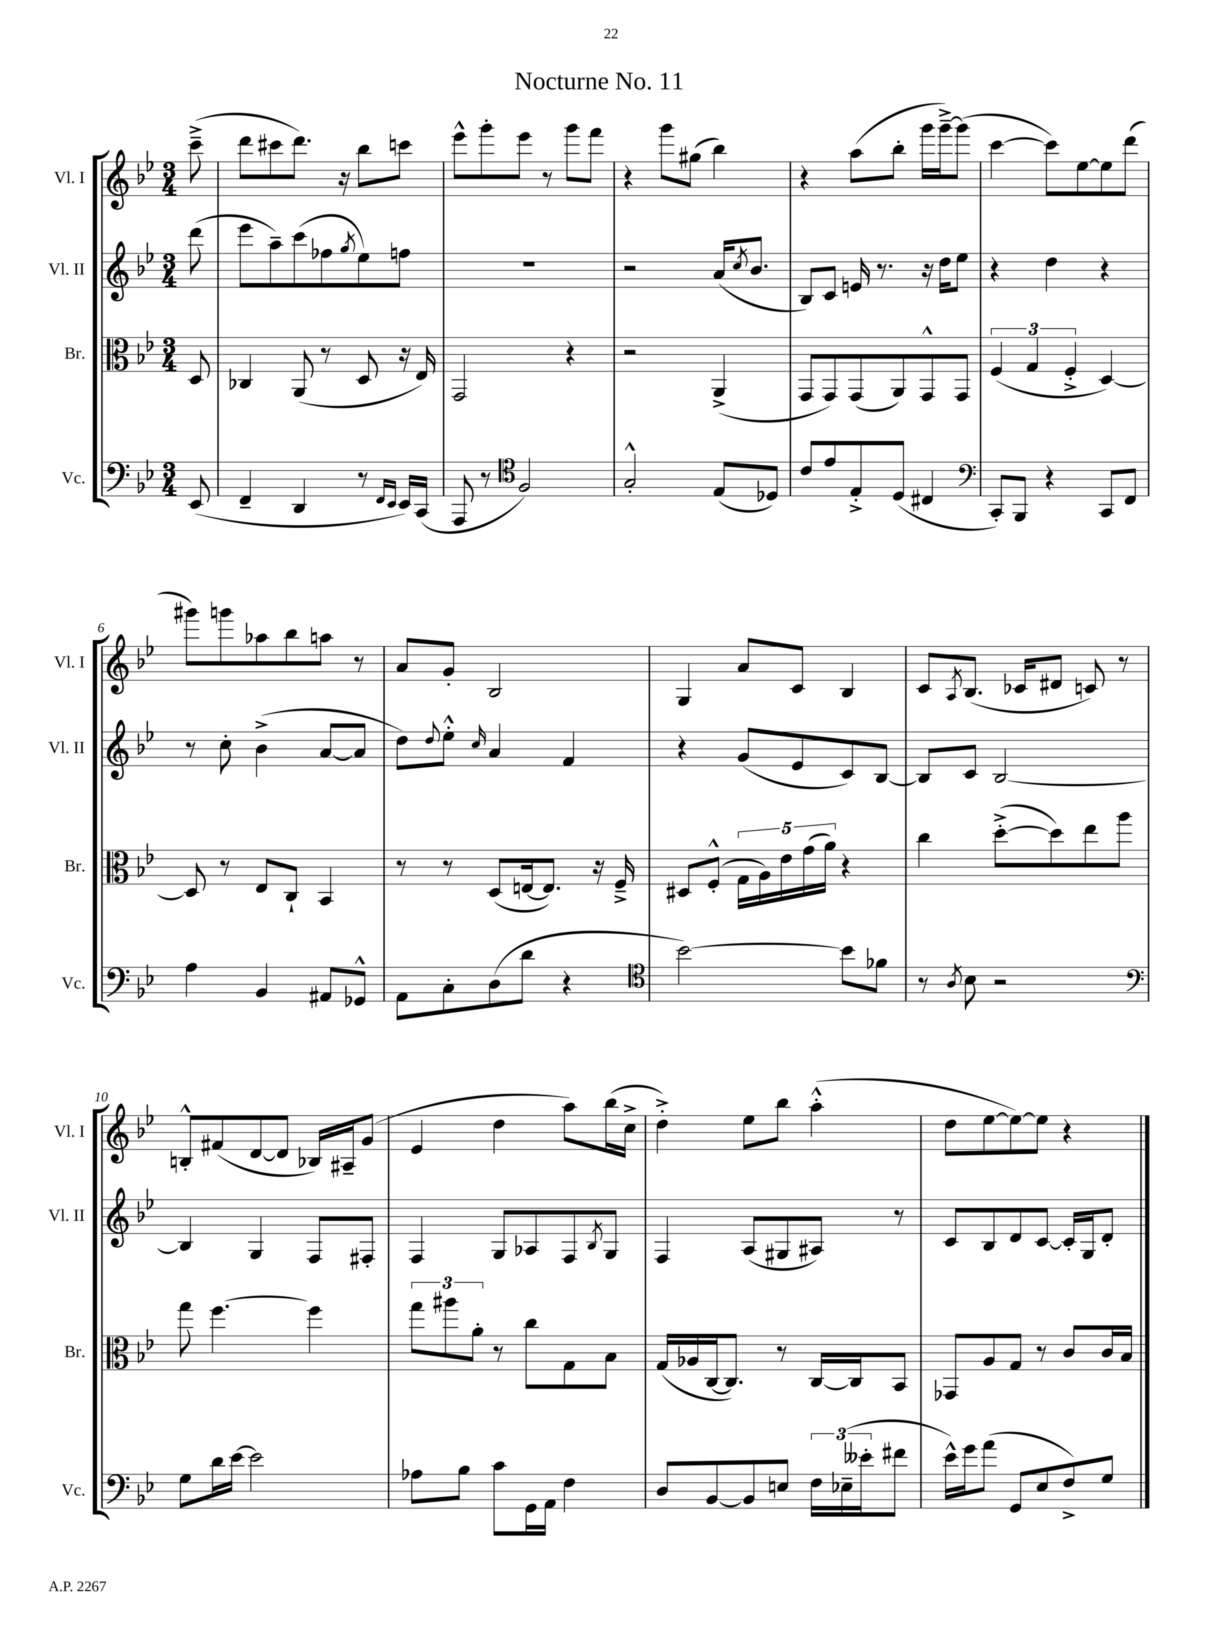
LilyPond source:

\header { title = "Nocturne No. 11" }
<<
\new StaffGroup <<
\new Staff = "s0" \with { instrumentName = "Vl. I" shortInstrumentName = "Vl. I" } {
    \clef treble \key bes \major \numericTimeSignature \time 3/4 \partial 8
    c'''8--->( |
    d'''8 cis'''8 d'''8.) r16 bes''8 c'''8 |
    ees'''8-^ g'''8-. ees'''8 r8 g'''8 f'''8 |
    r4 g'''8 gis''8( bes''4) |
    r4 a''8( bes''8-. g'''16 g'''16~--->) g'''8( |
    c'''4~ c'''8) ees''8~ ees''8 d'''8( |
    gis'''8) g'''8 aes''8 bes''8 a''8 r8 |
    a'8 g'8-. bes2 |
    g4 a'8 c'8 bes4 |
    c'8 \acciaccatura { a8 } bes8.( ces'16 dis'8 c'8) r8 |
    b8-.-^ fis'8( d'8~ d'8 bes16) ais16-- g'8( |
    ees'4 d''4 a''8) bes''16( c''16-> |
    d''4-.->) ees''8 bes''8 a''4-.-^( |
    d''8 ees''8~ ees''8~) ees''8 r4 \bar "|." |
}
\new Staff = "s1" \with { instrumentName = "Vl. II" shortInstrumentName = "Vl. II" } {
    \clef treble \key bes \major \numericTimeSignature \time 3/4 \partial 8
    d'''8( |
    ees'''8 a''8--) c'''8( fes''8 \acciaccatura { g''8 } ees''8) f''8 |
    R2. |
    r2 a'16( \acciaccatura { c''8 } bes'8. |
    bes8) c'8 e'16 r8. r16 d''16 ees''8 |
    r4 d''4 r4 |
    r8 c''8-. bes'4->( a'8~ a'8 |
    d''8) \appoggiatura { d''8 } ees''8-.-^ \grace { c''16 } a'4 f'4 |
    r4 g'8( ees'8 c'8) bes8~ |
    bes8 c'8 bes2~ |
    bes4 g4 f8 fis8-. |
    f4 g8 aes8 f8 \acciaccatura { bes8 } g8 |
    f4 a8( gis8 ais8) r8 |
    c'8 bes8 d'8 c'8~ c'16-. g16 d'8-. \bar "|." |
}
\new Staff = "s2" \with { instrumentName = "Br." shortInstrumentName = "Br." } {
    \clef alto \key bes \major \numericTimeSignature \time 3/4 \partial 8
    d8 |
    ces4 a,8( r8 d8 r16 ees16) |
    g,2 r4 |
    r2 a,4->( |
    g,8 g,8) g,8( a,8) g,8-^ g,8 |
    \tuplet 3/2 { f4( g4 f4-.-> } d4~) |
    d8 r8 ees8 c8-! bes,4 |
    r8 r8 d8( e16~ e8.) r16 f16---> |
    dis8 f8-.-^( \tuplet 5/4 { g16 a16) ees'16 g'16( a'16) } r4 |
    c''4 d''8~-.->( d''8) ees''8 a''8 |
    g''8 f''4.~ f''4 |
    \tuplet 3/2 { g''8 ais''8 a'8-. } r8 c''8 g8 bes8 |
    g16( aes16 c16~ c8.) r8 c16~ c16 bes,8 |
    ges,8 a8 g8 r8 c'8 c'16 bes16 \bar "|." |
}
\new Staff = "s3" \with { instrumentName = "Vc." shortInstrumentName = "Vc." } {
    \clef bass \key bes \major \numericTimeSignature \time 3/4 \partial 8
    ees,8( |
    f,4-- d,4 r8 \grace { f,16 ees,16 } ees,16) c,16( |
    a,,8 r8 \clef tenor f2) |
    g2-.-^ ees8( des8) |
    c'8 ees'8 ees8-.-> d8( cis4 |
    \clef bass c,8-.) bes,,8 r4 c,8 f,8 |
    a4 bes,4 ais,8 ges,8-^ |
    a,8 c8-. d8( d'8 r4 |
    \clef tenor bes'2~) bes'8 fes'8 |
    r8 \acciaccatura { a8 } bes8 r2 |
    \clef bass g8 d'16 ees'16~ ees'2 |
    aes8 bes8 c'8 g,16 a,16 f4 |
    d8 bes,8~ bes,8 e8 \tuplet 3/2 { f16 ees16--( eeses'16-. } fis'8 |
    ees'16-^) g'16 a'8( g,8 ees8 f8->) g8 \bar "|." |
}
>>
>>
